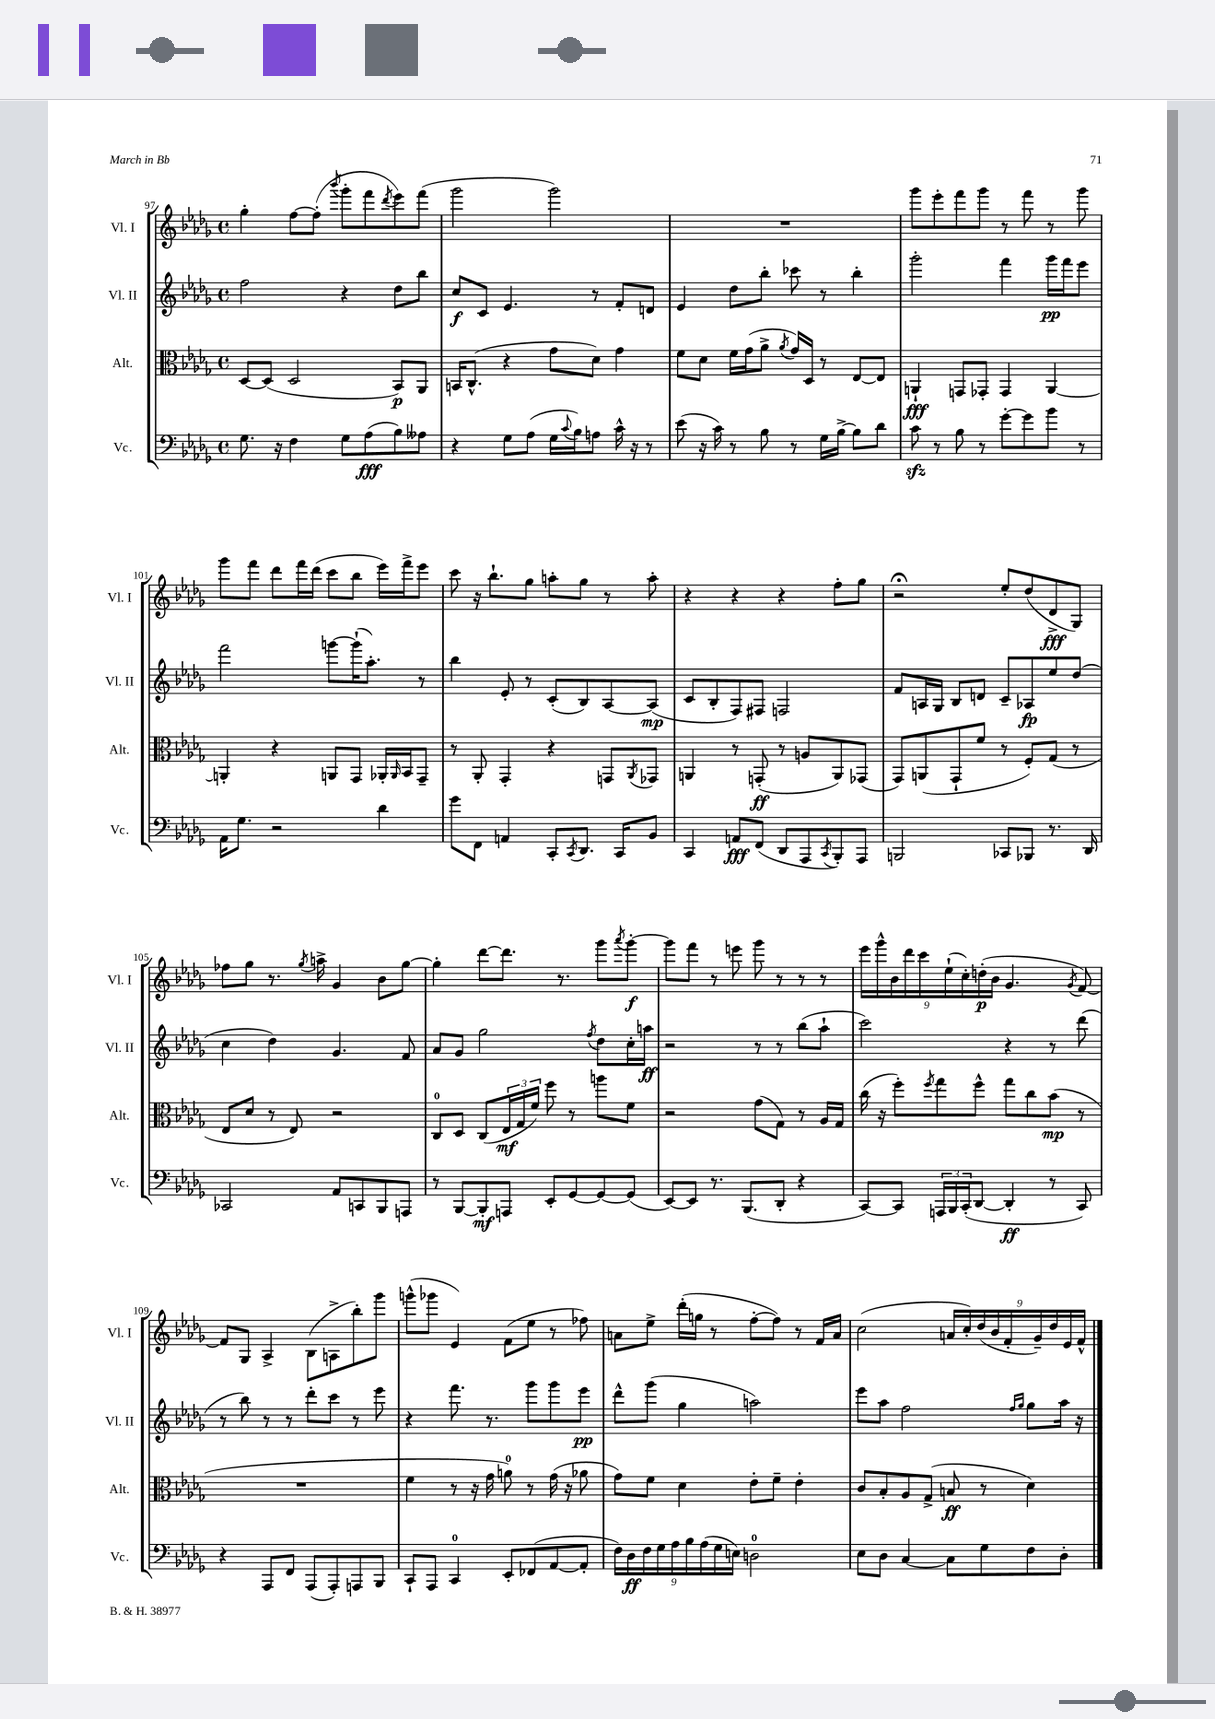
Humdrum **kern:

**kern	**kern	**kern	**kern
*staff4	*staff3	*staff2	*staff1
*clefF4	*clefC3	*clefG2	*clefG2
*k[b-e-a-d-g-]	*k[b-e-a-d-g-]	*k[b-e-a-d-g-]	*k[b-e-a-d-g-]
*M4/4	*M4/4	*M4/4	*M4/4
*met(c)	*met(c)	*met(c)	*met(c)
8.G-\	[8D-/L	2ff\	4gg-'\
.	(8D-/]J	.	.
16r	.	.	.
4F\	2D-/	.	[8ff\L
.	.	.	(8ff'\]J
.	.	.	8qbbb-/
8G-\L	.	4r	8ggg-'\L
(8A-\	.	.	8fff\
.	.	.	8qddd-/
8B-\)	8BB-/L)	8dd-\L	8eee-\)
8A--\J	8AA-/J	8bb-\J	(8fff\J
=	=	=	=
4r	16BB/LK	8cc/L	2ggg-\
.	(8.C^^/J	.	.
.	.	8c/J	.
8G-\L	4r	4.e-/	.
(8A-\J	.	.	.
16G-\LL	8g-\L	.	2ggg-\)
8qqc/	.	.	.
16B-\J)	.	.	.
8A\J	8d-\J)	8r	.
16c^^\	4g-\	8f'/L	.
16r	.	.	.
8r	.	8d/J	.
=	=	=	=
(8e-\	8f\L	4e-/	1r
16r	8d-\J	.	.
16c\)	.	.	.
8r	16f\LL	8dd-\L	.
.	(16g-\J	.	.
8B-\	8a-^\J	8bb-'\J	.
.	8qa-/	.	.
8r	16g-/LL)	8ccc-\	.
.	16D-/JJ	.	.
16G-\LL	8r	8r	.
[16B-^\JJ	.	.	.
8B-\]L	[8E-/L	4bb-'\	.
8d-\J	8E-/]J	.	.
=	=	=	=
8c\	4AA`/	2ggg-'\	8ggg-\L
8r	.	.	8eee-'\
8B-\	8GG/L	.	8fff\
8r	8GG-'/J	.	8ggg-\J
[8g-'\L	4GG-/	4fff\	8r
8g-\]	.	.	8fff\
8b-\J	[4AA/	16ggg-\LL	8r
.	.	16fff\J	.
8r	.	8eee-\J	8ggg-\
=	=	=	=
16AA-\LK	4AA'/]	2fff\	8ggg-\L
8.G-\J	.	.	.
.	.	.	8fff\J
2r	4r	.	8ddd-\L
.	.	.	16fff\L
.	.	.	(16ddd-\JJ
.	8AA/L	[8ggg\L	8ccc\L
.	8GG-/J	(16ggg`\]K	8bb-\J
.	.	8.aa-'\J)	.
4d-\	16AA-'/LL	.	16eee-\LL)
.	16qqAA-/	.	.
.	16BB-/J	.	16fff^\J
.	8GG-~/J	8r	8eee-\J
=	=	=	=
8g-\L	8r	4bb-\	8ccc\
8FF\J	8AA-'/	.	16r
.	.	.	8.bb-`\L
4AA/	4GG-'/	8e-'/	.
.	.	8r	8gg-\J
8CC'/L	4r	(8c'/L	8aa'\L
8qCC/	.	.	.
8.DD-/J	.	8B-/)	8gg-\J
.	8GG/L	[8A-/	8r
16CC/LK	.	.	.
.	8qAA-/	.	.
8BB-/J	8GG-/J	(8A-/]J	8aa'\
=	=	=	=
4CC/	4AA/	8c/L	4r
.	.	8B-'/	.
8AA/L	8r	8F/)	4r
(8FF/J	(8GG'/	8F#/J	.
8DD-/L	8r	2F/	4r
8AAA-/	8A/L	.	.
8qCC/	.	.	.
8BBB-'/)	8AA/)	.	8ff'\L
8AAA-/J	(8GG-/J	.	8gg-\J
=	=	=	=
2BBB/	8GG-/L)	8f/L	2r;
.	(8AA/	16A/L	.
.	.	16G-/JJ	.
.	8GG-`/	8B-/L	.
.	8f/J	8d/J	.
8CC-/L	8r	8c~/L	8ee-'/L
8BBB-/J	8F'/L)	8A-/	(8dd-/
8.r	(8G-/J	8ee-/	8d-^/
.	8r	(8dd-/J	8G-/J)
16DD-/	.	.	.
=	=	=	=
2CC-/	8E-/L	4cc\	8ff-\L
.	8d-/J	.	8gg-\J
.	8r	4dd-\)	8.r
.	8E-/)	.	.
.	.	.	8qgg-/
.	.	.	16aa^\
8AA-/L	2r	4.g-/	4g-/
8CC/	.	.	.
8BBB-/	.	.	8b-\L
8AAA/J	.	8f/	[8gg-\J
=	=	=	=
8r	8C/L	8a-/L	4gg-'\]
[8BBB-/L	8D-/J	8g-/J	.
8BBB-'/]	(8C/L	2gg-\	[8ddd-\L
8AAA/J	24E-/L	.	8.ddd-\]J
.	24G-/	.	.
.	24f/JJ)	.	.
8EE-'/L	8ff\	.	.
.	.	.	8.r
[8GG-/	8r	.	.
.	.	8qff/	.
8GG-/_	8aa\L	8dd-\L	8ggg-\L
.	.	.	8qaaa-/
(8GG-/]J	8f\J	16cc'\L	[8ggg-'\J
.	.	16aa\JJ	.
=	=	=	=
[8EE-/L)	2r	2r	8ggg-\]L
8EE-/]J	.	.	8fff\J
8.r	.	.	8r
.	.	.	8eee\
(8.BBB-/L	.	.	.
.	(8g-\L	8r	8ggg-\
8DD-'/J	8G-\J)	8r	8r
4r	8r	(8bb-\L	8r
.	16A-/LL	8aa-`\J	8r
.	16G-/JJ	.	.
=	=	=	=
[8CC/L)	(16cc\	2ccc\)	18eee-\LL
.	.	.	18ggg-^^\
.	16r	.	.
.	.	.	18b-\
8CC/]J	8ff'\L)	.	.
.	.	.	18ddd-\
.	.	.	18ccc\
.	8qff/	.	.
24AAA/LL	8gg-\	.	.
.	.	.	(18ee-`\
24BBB-/	.	.	.
(24CC'/J	.	.	18cc'\)
[8DD-/J	8ff^^\J	.	.
.	.	.	(18dd'\
.	.	.	18b-\JJ
4DD-'/]	8gg-\L	4r	4.g-/
.	8cc\	.	.
8r	(8b-\J	8r	.
.	.	.	8qg-/
8CC/)	8r	(8ddd-\	[8f/)
=	=	=	=
4r	1r	8r	8f/]L
.	.	8bb-\)	8G-/J
8AAA-/L	.	8r	4A-^/
8FF/J	.	8r	.
(8AAA-/L	.	8ddd-'\L	(8B-\L
8AAA-'/)	.	8ccc\J	8A^\
8AAA/	.	8r	8bb-'\)
8BBB-/J	.	8eee-\	8ggg-\J
=	=	=	=
8CC`/L	4f\	4r	(8ggg^^\L
8AAA-/J	.	.	8ggg-\J
4CC/	8r	8.fff\	4e-/)
.	16r	.	.
.	16g-\	8.r	.
8EE-'/L	8a\)	.	(8f\L
(8FF-/	8r	8ggg-\L	8ee-\J
[8AA-/	(16g-\	8ggg-\	8r
.	16r	.	.
8AA-'/]J	8a-\	8eee-\J	8ff-\)
=	=	=	=
18F\LL)	8g-\L)	8ddd-^^\L	8a\L
18D-\	.	.	.
18F\	.	.	.
.	8f\J	(8ggg-\J	8ee-^\J
18G-\	.	.	.
18A-\	.	.	.
.	4d-\	4gg-\	(16ddd-'\LL
18B-\	.	.	.
.	.	.	16gg\JJ
(18A-\	.	.	.
.	.	.	8r
18G-\	.	.	.
18E\JJ)	.	.	.
2D\	8e-'\L	2aa\)	[8ff'\L
.	8f~\J	.	8ff\]J)
.	4e-'\	.	8r
.	.	.	16f/LL
.	.	.	16a/JJ
=	=	=	=
8E-\L	8c/L	8eee-\L	(2cc\
8D-\J	8B-'/	8aa-\J	.
[4C/	8A-/	2ff\	.
.	(8G-^/J	.	.
8C\]L	8B/	.	18a/LL
.	.	.	18cc'/)
.	.	.	(18dd-/
8G-\	8r	.	.
.	.	.	18b-/
.	.	.	18f'/
.	.	16qqff/LL	.
.	.	16qqgg-/JJ	.
8F\	4d-\)	8gg-\L	.
.	.	.	18g-~/)
.	.	.	18dd-/
8D-'\J	.	16aa-\Jk	.
.	.	.	18e-/
.	.	16r	.
.	.	.	18f^^/JJ
==	==	==	==
*-	*-	*-	*-
